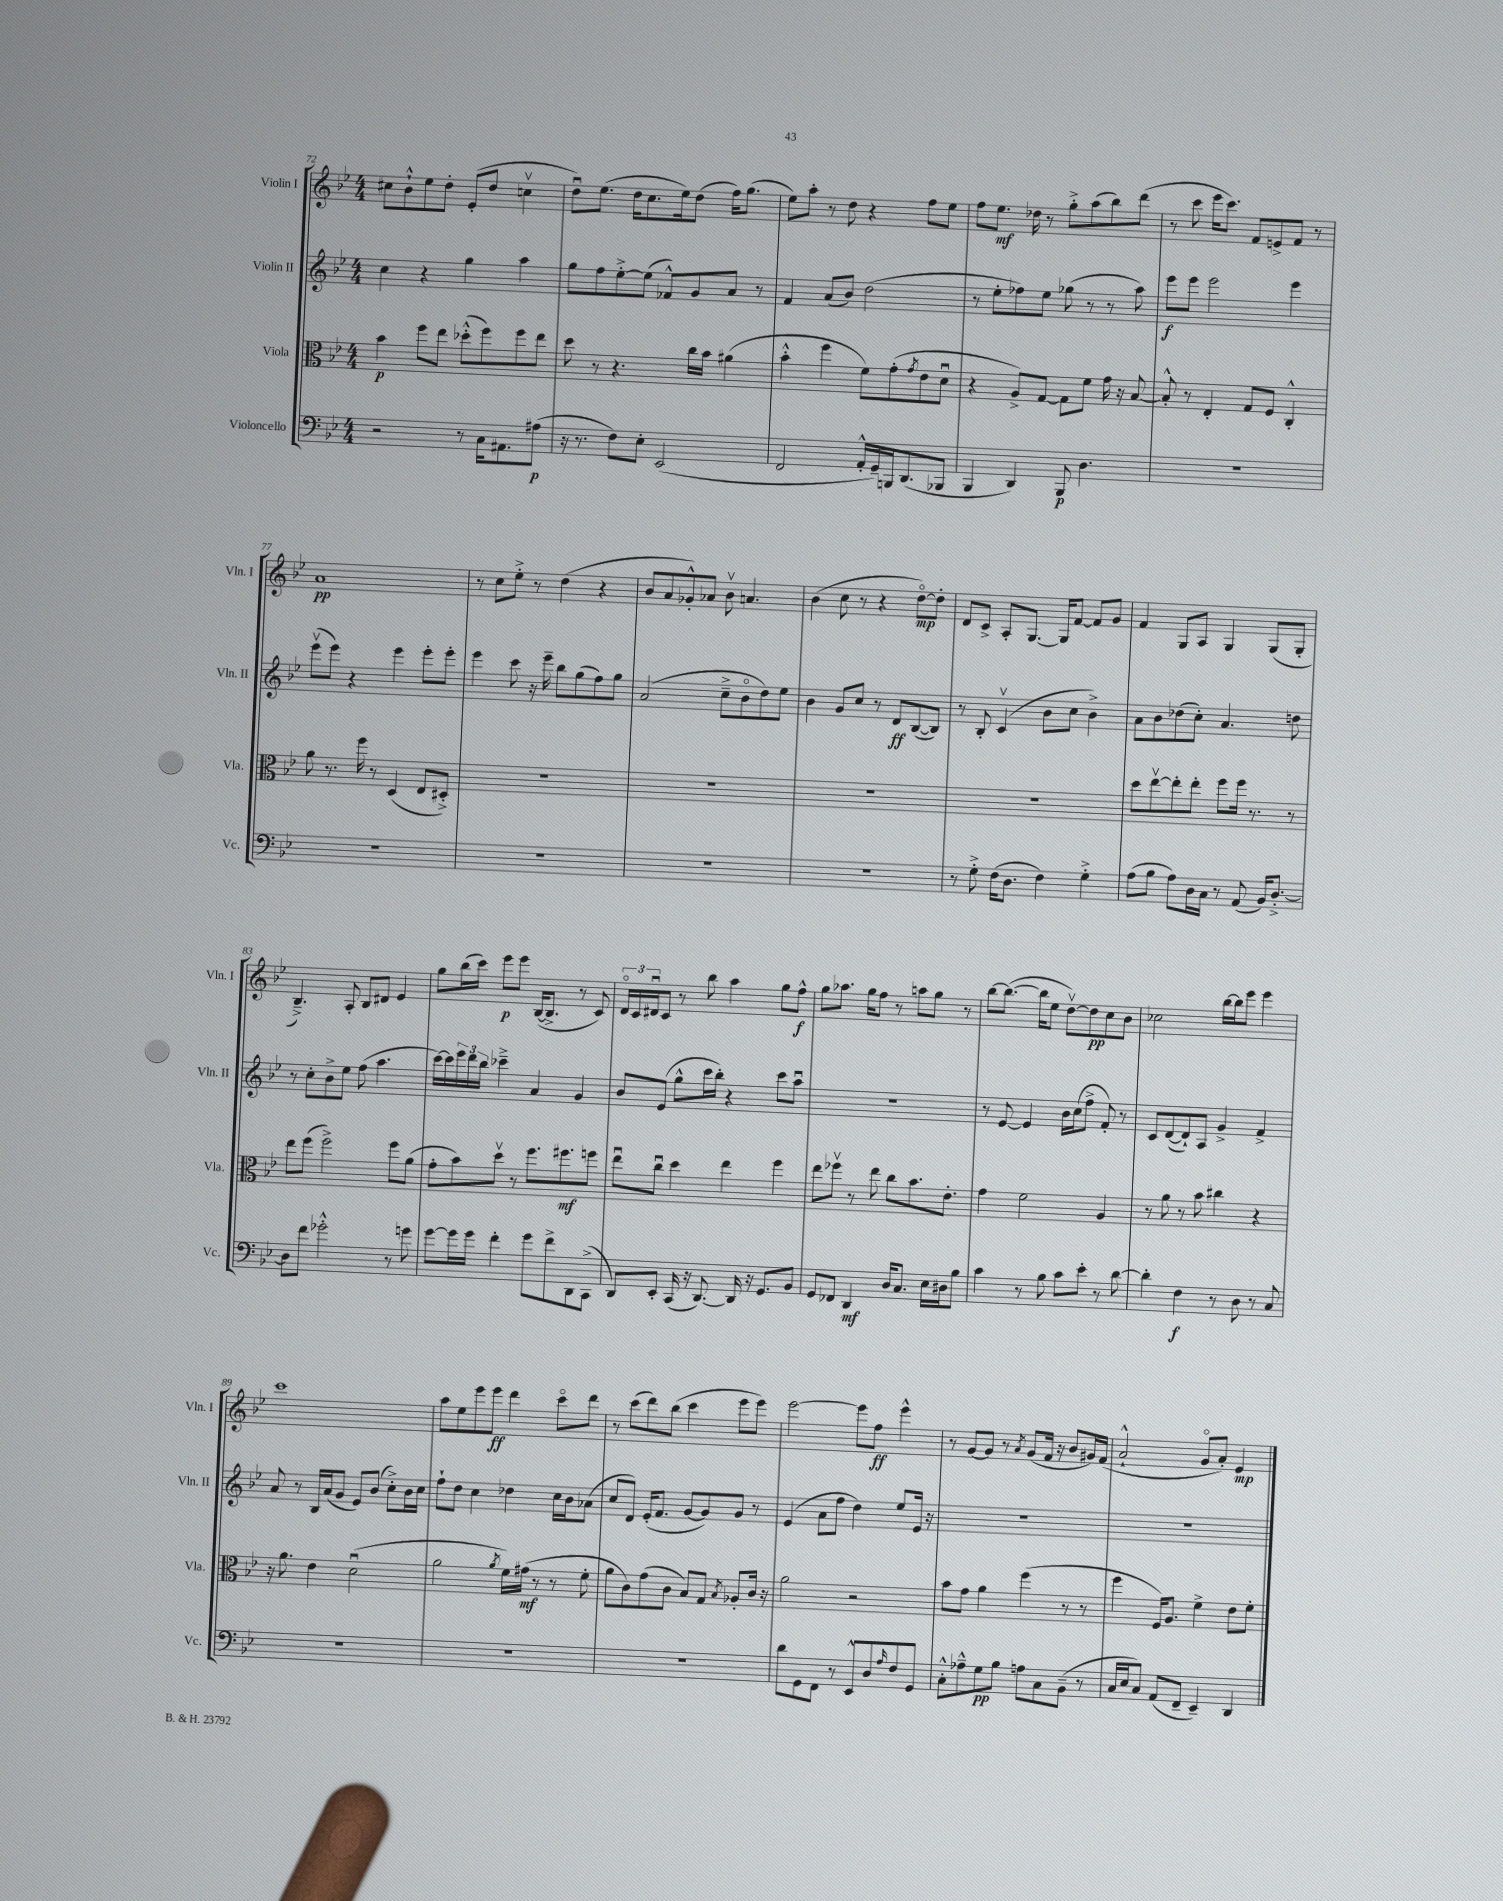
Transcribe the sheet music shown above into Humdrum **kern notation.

**kern	**kern	**kern	**kern
*staff4	*staff3	*staff2	*staff1
*clefF4	*clefC3	*clefG2	*clefG2
*k[b-e-]	*k[b-e-]	*k[b-e-]	*k[b-e-]
*M4/4	*M4/4	*M4/4	*M4/4
2r	4b-\	4cc\	8cc#\L
.	.	.	8b-`^^\
.	8ff\L	4r	8ee-\
.	8ee-\J	.	8dd'\J
8r	(8dd-'^^\L	4gg\	(8e-'/L
16C\LK	8ff\)	.	8dd/J
8.AA#\	.	.	.
.	8ff\	4aa\	4ccv\
(8A#\J	8ee-\J	.	.
=	=	=	=
16r	8dd\	8gg\L	8ddu\L)
8.r	.	.	.
.	8r	8ff\	(8.ee-\J
8F\L)	4.r	[8ee-'^\	.
.	.	.	16dd\LK
8E-'\J	.	(8ee-\]J	8.cc\
(2EE-/	.	8f-^^/L)	.
.	.	.	16ee-\k)
.	16cc\LL	8g/	(8dd\J
.	16b-\JJ	.	.
.	(4a#\	8a/J	16ff\LK)
.	.	.	(8.gg\J
.	.	8r	.
=	=	=	=
2FF/	4b-'^^\	4f/	8ee-\L)
.	.	.	8aa'\J
.	4ff\	(8a/L	8r
.	.	8b-/J)	8dd\
16AA'^^/LL	8f\L)	(2dd\	4r
16GG~/)	.	.	.
16BBB/J	(8g'\	.	.
(8.DD/	.	.	.
.	8qg/	.	.
.	8e-\	.	8ff\L
8BBB-/J	8du\J	.	8ee-\J
=	=	=	=
4BBB-/	4r	8r	8ff\L
.	.	8ee-'\L	8.ee-\J
4DD/)	8A^/L)	8ff-\)	.
.	.	.	16dd-\
.	[8G/J	8ee-\J	8r
8BBB-/	8G\]L	(8gg-\	8gg'^\L
4.D\	8f\J	8r	(8aa\
.	16g\	8r	8bb-\)
.	16r	.	.
.	[8B-/	8aa\)	(8ddd\J
=	=	=	=
1r	8B-'^^/]	8eee-\L	8r
.	8r	8eee-\J	8ccc\
.	4E-'/	2eee-\	16eee-\LK
.	.	.	8.ccc\J)
.	8G/L	.	8f/L
.	8F/J	.	8e^/
.	4C'^^/	4eee-\	8f/J
.	.	.	8r
=	=	=	=
1r	8a\	(8eee-v\L	1a
.	8.r	8eee-\J)	.
.	.	4r	.
.	16ff\	.	.
.	8r	.	.
.	(4D/	4eee-\	.
.	8E-/L	8eee-'\L	.
.	8D#'^/J)	8eee-'\J	.
=	=	=	=
1r	1r	4eee-\	8r
.	.	.	8cc\L
.	.	8ccc\	8ee-'^\J
.	.	16r	8r
.	.	16eee-~\	.
.	.	8bb-\L	(4dd\
.	.	(8gg\	.
.	.	8ff\)	4r
.	.	8gg\J	.
=	=	=	=
1r	1r	(2a/	8b-/L
.	.	.	8a/
.	.	.	8g-'^^/)
.	.	.	8a-/J
.	.	8cc~^\L	8b-v\
.	.	8b-o\	4.a/
.	.	8dd\)	.
.	.	8ee-\J	.
=	=	=	=
1r	1r	4b-\	(4b-\
.	.	8g/L	8cc\
.	.	8cc/J	8r
.	.	8r	4r
.	.	8d/L	.
.	.	([8B-/	[8ddo\L)
.	.	8B-/]J)	8dd'\]J
=	=	=	=
8r	1r	8r	8d/L
8G'^\	.	8B-'/	8c^/J
(16F\LK	.	(4cv/	8A'/L
8.D\J	.	.	.
.	.	.	[8.G/J
4F\)	.	8b-\L	.
.	.	.	16G/]LK
.	.	8cc\J	[8f/J
4G'^\	.	4b-^\)	8f/]L
.	.	.	8g/J
=	=	=	=
(8A\L	8dd\L	8a\L	4f/
8B-\J	[8ee-v\	8b-\	.
8A\L)	8ee-'\]	(8dd-\	8G/L
16D\L	8ee-'\J	8cc'\J)	8A/J
16C\JJ	.	.	.
8r	8ff\L	4.a/	4G/
(8AA/	16ff\Jk	.	.
.	8.r	.	.
16BB-/LK)	.	.	(8G/L
[8.D'^/J	.	.	.
.	8r	8dd\	8G'/J
=	=	=	=
8D\]L	8ee-\L	8r	4.B-~^/)
8f\J	(8ff\J	8cc'\L	.
2g-'^^\	2ff^\)	8b-^\	.
.	.	8ee-\J	8A'/
.	.	(8ff\	8B-/L
.	.	4.aa\	8d#/J
8r	8ff\L	.	4e-/
8g\	(8a\J	.	.
=	=	=	=
[8g\L	8g'\L	[16ccc\LL)	8gg\L
.	.	16ccc\]	.
16g\]L	8b-\)	24eee-\	(16bb-\L
.	.	24ddd\	.
16g\JJ	.	.	16ccc\JJ)
.	.	24bb-\JJ	.
4f'\	8ddv\J	4ccc-~^\	8eee-\L
.	8r	.	8eee-\J
8g\L	8.ff\L	4a/	([16B-/LK
.	.	.	8.B-^/]J
8f^\	.	.	.
.	8.ff#\	.	.
8DD\	.	4g/	8r
(8CC^\J	8ff\J	.	8c/)
=	=	=	=
8DD/L)	8ee-u\L	8b-/L	24do/LL
.	.	.	24c/
.	.	.	24d#u/J
8EE-'/J	8ccu\J	(8e-/J	8c/J
(16CC/	4dd\	8gg^^\L	8r
16r	.	.	.
[8.DD/)	.	16ccc\L	8bb-\
.	.	16bb-'\JJ)	.
.	4ee-\	4r	4aa\
16DD/]	.	.	.
16r	.	.	.
8.GG/L	.	.	.
.	4ff\	8ccc\L	8gg\L
8BB-/J	.	8aau\J	8ff^^\J
=	=	=	=
8GG/L	8ee-\L	1r	8gg\L
8FF-/J	8ff-v\J	.	8.aa-\J
4DD/	8r	.	.
.	.	.	16gg\LK
.	8ee-\	.	8ff\J
16D/LK	8cc\L	.	8r
8.C/J	.	.	.
.	8.b-\	.	8aa\L
16E-\LL	.	.	8gg\J
16D#\J	8.e-'\J	.	.
8B-\J	.	.	8r
=	=	=	=
4c\	4g\	8r	[8bb-\L
.	.	[8e-/	(8.bb-\_J
8r	2f\	4e-/]	.
.	.	.	16bb-\]LK
8B-\	.	.	8ee-\J
8c\L	.	16b-\LL	[8ddv\L)
.	.	(16cc\J	.
8e-'\J	.	8ff^\J	8dd\]
8r	4A/	8f'/)	8cc\
[8d\	.	8r	8b-\J
=	=	=	=
4d'\]	8r	8c/L	2cc-\
.	8a\	([8d/	.
4F\	8r	8d`/])	.
.	8b-\	8A/J	.
8r	4cc#\	4g^/	[16bb-\LL
.	.	.	16bb-\]J
8D\	.	.	8eee-\J
8r	4r	4f^/	4eee-\
8C/	.	.	.
=	=	=	=
1r	16r	8a/	1ccc
.	8.a\	.	.
.	.	8r	.
.	4e-\	16B-/LL	.
.	.	(16a/J	.
.	.	8g/J	.
.	(2du\	8e-/L)	.
.	.	(8b-/J	.
.	.	8cc'^\L)	.
.	.	16b-\L	.
.	.	16cc\JJ	.
=	=	=	=
1r	2a\	8ff`\L	8aa\L
.	.	8dd\J	8ee-\
.	.	4cc\	8eee-\
.	.	.	8eee-\J
.	8qa/	.	.
.	16f\LL)	4dd-\	4ddd\
.	(16g#\JJ	.	.
.	8r	.	.
.	8r	16cc\LL	8ccco\L
.	.	16b-\J	.
.	8f'\	(8a-\J	8ddd\J
=	=	=	=
1r	8a\L	8cc/L	8r
.	8c\)	8d/J)	(8ccc\L
.	(8g\	(16e-'/LK	8ddd\)
.	.	8.f/J	.
.	8c\J	.	(8bb-\J
.	8B-/L)	[8g/L	4ccc\
.	8G/J	8g/])	.
.	8qB-/	.	.
.	8A-'/L	8g/J	8eee-\L
.	16c/Jk	8r	8eee-\J)
.	16r	.	.
=	=	=	=
8d\L	2a\	(4e-/	[2eee-\
8GG\	.	.	.
8FF\J	.	8a\L	.
8r	.	8ff\J	.
8EE-^^/L	2r	4dd\)	8eee-\]L
8D/	.	.	8ff\J
16qqA/	.	.	.
8F/	.	8ee-/L	4eee-^^\
8GG/J	.	16e-/Jk	.
.	.	16r	.
=	=	=	=
8C'^^\L	8b-\L	1r	8r
8A-~^^\	8g\J	.	[8g/L
8G\	4a\	.	8g/]J
8B-\J	.	.	8r
.	.	.	8qa/
8A\L	(4ff\	.	(8g/L
8C\	.	.	16f/Jk
.	.	.	16r
(8BB-~\J	8r	.	8b-/L
8r	8r	.	16g#/L)
.	.	.	(16f/JJ
=	=	=	=
16C/LL	4ff\	1r	2a`^^/
16E-/J	.	.	.
8C/J)	.	.	.
(8AA/L	16F/LK)	.	.
.	8.A/J	.	.
8FF~/J	.	.	.
4EE-~/)	4f^\	.	8go/L
.	.	.	8a'/J)
4DD/	8e-\L	.	4e-/
.	8f'\J	.	.
==	==	==	==
*-	*-	*-	*-
